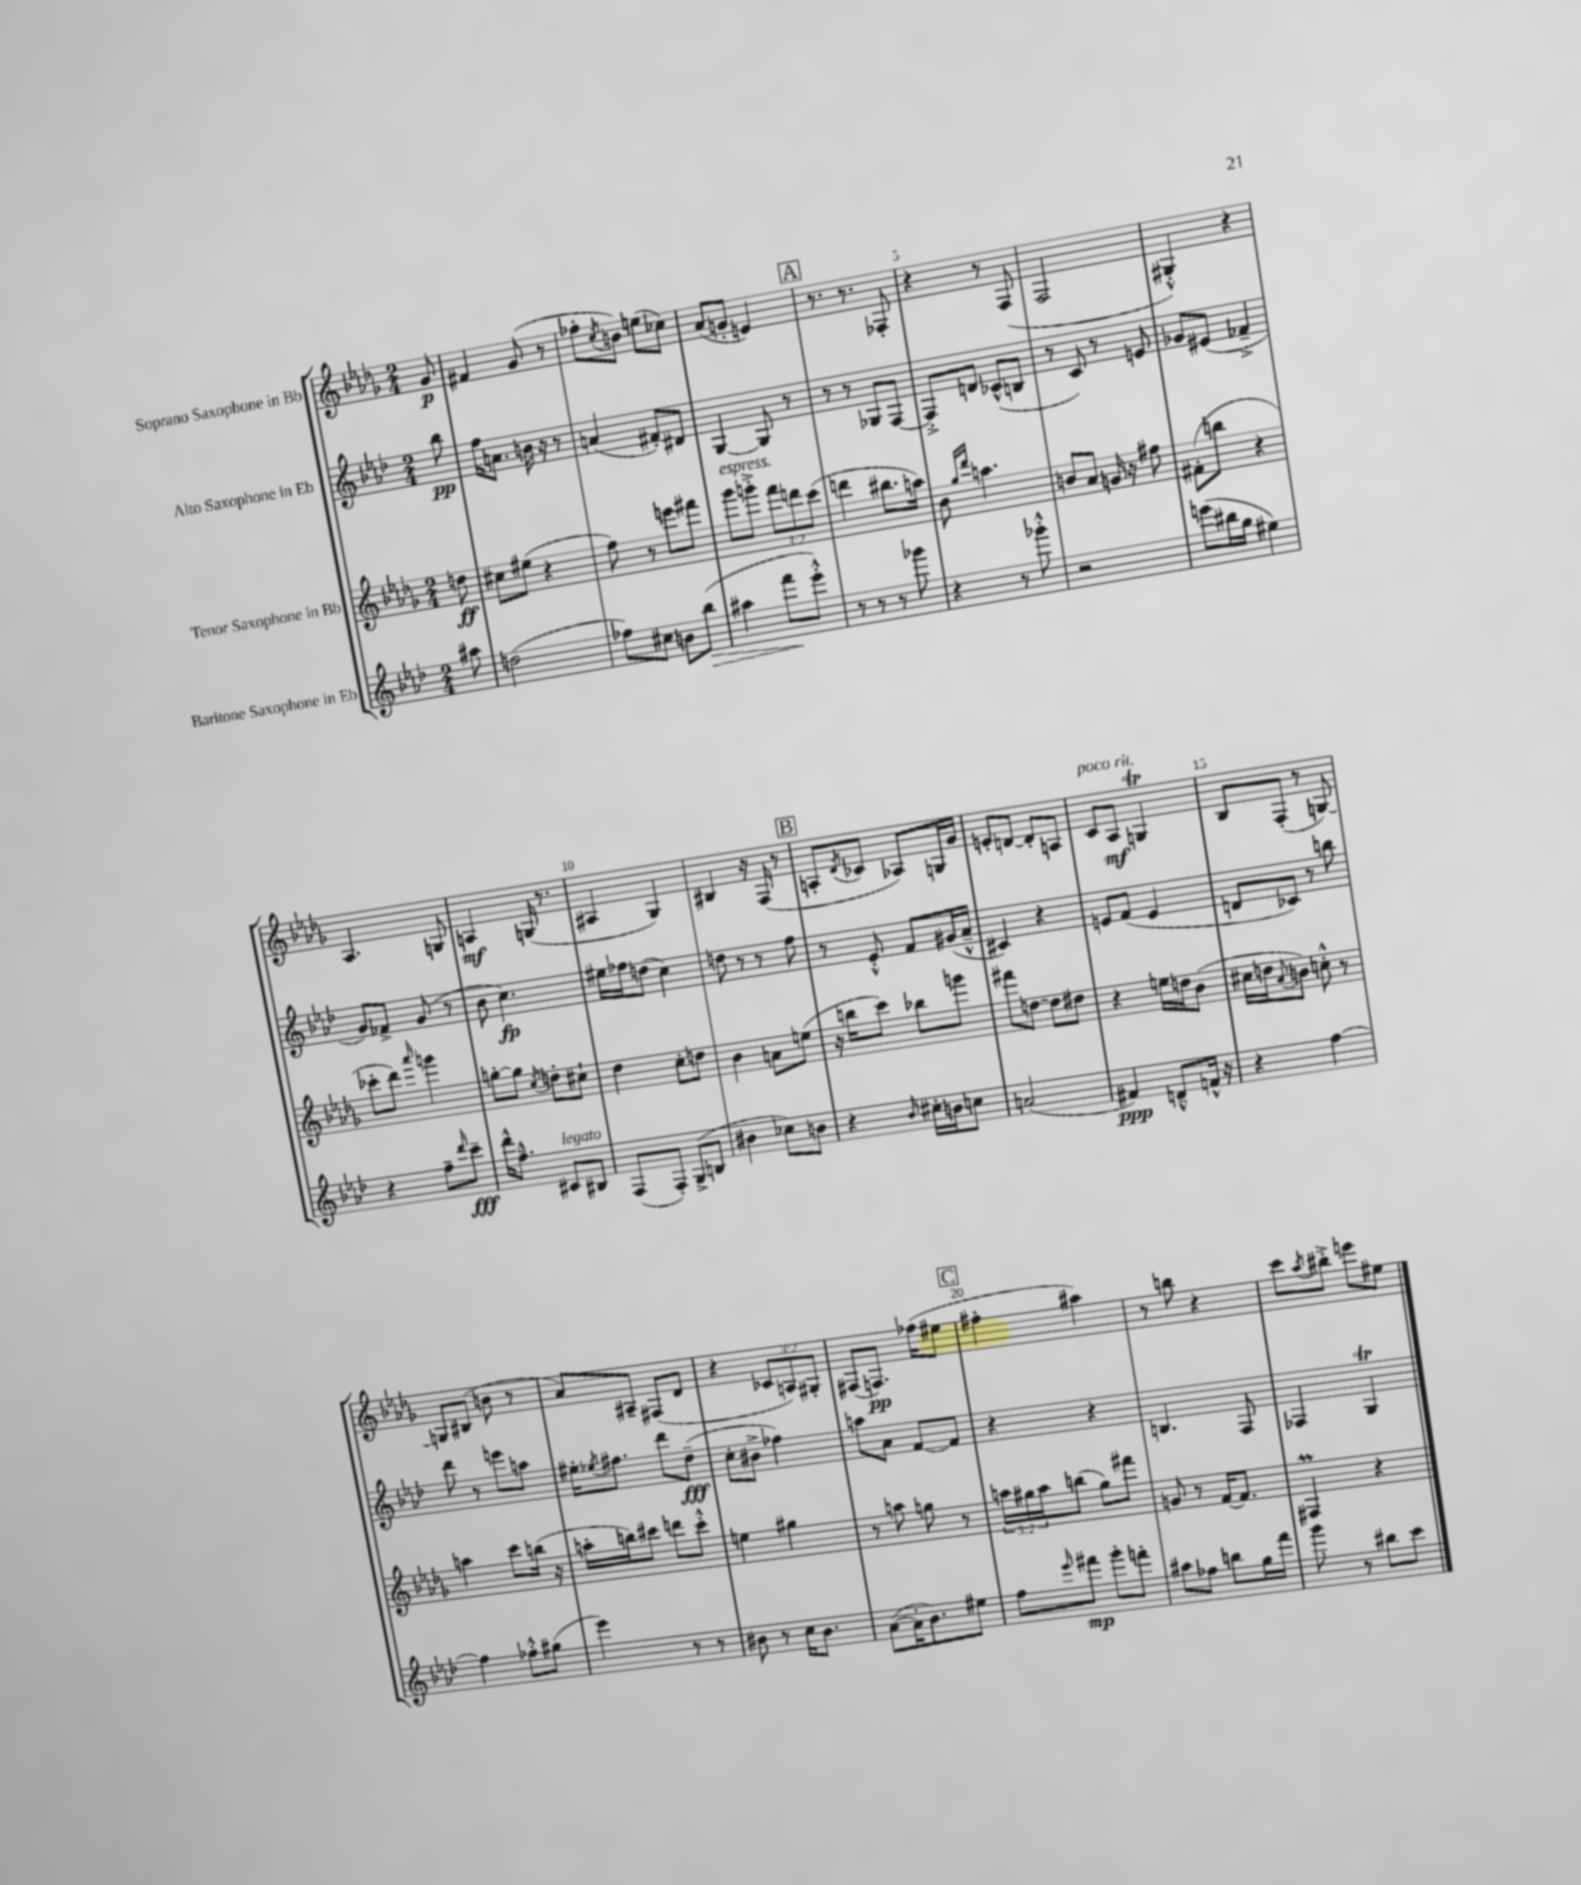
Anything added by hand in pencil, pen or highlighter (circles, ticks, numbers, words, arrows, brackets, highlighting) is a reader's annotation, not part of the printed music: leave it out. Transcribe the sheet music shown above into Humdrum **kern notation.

**kern	**kern	**kern	**kern
*staff4	*staff3	*staff2	*staff1
*clefG2	*clefG2	*clefG2	*clefG2
*k[b-e-a-d-]	*k[b-e-a-d-g-]	*k[b-e-a-d-]	*k[b-e-a-d-g-]
*M2/4	*M2/4	*M2/4	*M2/4
8aa#	8dd	8bb-	8g-
=	=	=	=
(2dd	8cc#	16ff	4f#
.	.	8.a	.
.	(8ee#	.	.
.	4r	16b	(8g-
.	.	16r	.
.	.	8r	8r
=	=	=	=
8ff-)	8ff)	(4a	8ff-'
.	.	.	8qcc
8cc#	8r	.	8b)
8b	8eee	8f#')	(8ee
(8bb-	8fff#	8d#	8cc-)
=	=	=	=
4aa#	8ggg-	[4G	(8a-
.	8ggg'^	.	8g'
8fff	12fff	8G]	4e)
.	12ddd	.	.
8eee-'^^)	.	8r	.
.	(12ccc	.	.
=	=	=	=
8r	4ddd	8r	8.r
8r	.	8r	.
.	.	.	8.r
8r	8.bb#	8G-	.
8ggg-	.	[8F	8F-'
.	16aa)	.	.
=	=	=	=
4r	8b-	8F'^]	4r
.	16qqgg-	.	.
.	16qqddd-	.	.
.	4.aa	8d	.
8r	.	(8c-^^	8r
8ggg-'^^	.	8B	(8F
=	=	=	=
2r	8b	8r	2F
.	8a-	8c)	.
.	16g	8r	.
.	16r	.	.
.	8ff#	8e	.
=	=	=	=
(8eee	(8f#'	8g-	4G#'^^)
16bb#	8bb	(8e#	.
16gg	.	.	.
4ee#)	4r	4f-~^	4r
=	=	=	=
4r	8ccc-'	8g)	4.A-
.	8ddd-)	8f-^	.
.	16qqaaa-	.	.
8ff~	4ggg	(8g	.
16qqddd-	.	.	.
8ccc~	.	8r	8G
=	=	=	=
16ddd-^^	[8gg'	8b-	4A
8.ff~^^	.	.	.
.	8gg]	4.cc)	.
.	8qcc	.	.
8c#	8dd'	.	(16G
.	.	.	8.r
8B#	8cc#`	.	.
=	=	=	=
(8F	4dd-	16ee#	4A#
.	.	16ff-	.
8F')	.	(8dd	.
(8G^	8cc'	4cc)	4G-)
8B	8dd	.	.
=	=	=	=
4b#	4b-	8dd	4B#
.	.	8r	.
8cc-)	8a	8r	16r
.	.	.	(16F
8b	(8ee	8ff	8r
=	=	=	=
4r	16r	8r	8A'
.	16bb	.	.
.	.	.	8qd-
.	8ccc)	8e-'^^	8c-
16qqb-	.	.	.
16cc#'	8bb-	8f	8A-)
16b	.	.	.
8cc	8ggg	(16g#	16G
.	.	16a-~^^	16g-
=	=	=	=
(2a	8fff#	4c#)	8e'
.	[8dd	.	[8d
.	8dd]	4r	8d']
.	8dd#	.	8A
=	=	=	=
4f#)	4r	8e	8c
.	.	(8f	8A-
8d~^^	16ee	4e	4G
.	16dd	.	.
16f^^	(8b-	.	.
16r	.	.	.
=	=	=	=
4r	16cc#	8d	8B-
.	16dd	.	.
.	8qqa-	.	.
.	8b)	8c-)	(8F'
[4ff	8cc'^^	8r	8r
.	8r	8bb	[8G)
=	=	=	=
4ff]	4aa	8ddd-	8G]
.	.	8r	(8B#
8ff-'^^	8ccc	8eee	8b
(8gg#	(16bb	8aa	8r
.	16r	.	.
=	=	=	=
4eee-)	16aa'	16ee#'	8a-)
.	.	8qee-	.
.	16bb)	8.ff#	.
.	8ccc#	.	8A#~
8r	8ddd	8ddd-	(8F#
8r	8ccc#'^^	(8dd-~	8d-
=	=	=	=
8b#	4ee	8cc'	4r
8r	.	8b#^	.
16cc	4gg#	4ff-)	12c-
8.b#	.	.	.
.	.	.	12A)
.	.	.	12G#'
=	=	=	=
([8a-	8r	8aa	(8F#
16a-']	8aa	8a-	8.F)
8.b-)	.	.	.
.	8gg	[8f	.
.	.	.	(16ff-
8ee#	8r	8f]	8ee#
=	=	=	=
8ff	24aa	4r	4ff#'
.	24gg#	.	.
.	24aa	.	.
16qqeee-	.	.	.
8fff#	(8bb	.	.
8ggg'	8gg#)	4r	4aa#)
8fff'	8fff#	.	.
=	=	=	=
8aa#	8g	4.B	8r
8ff-	8r	.	8bb
8bb	[16f	.	4r
.	8.f]	.	.
16gg	.	8F	.
16fff	.	.	.
=	=	=	=
8ggg	4F#	4F-	8ccc
.	.	.	8qaa-
8r	.	.	8bb#'^
8bb#	4r	4G	8eee
8ccc	.	.	8ee#
==	==	==	==
*-	*-	*-	*-
